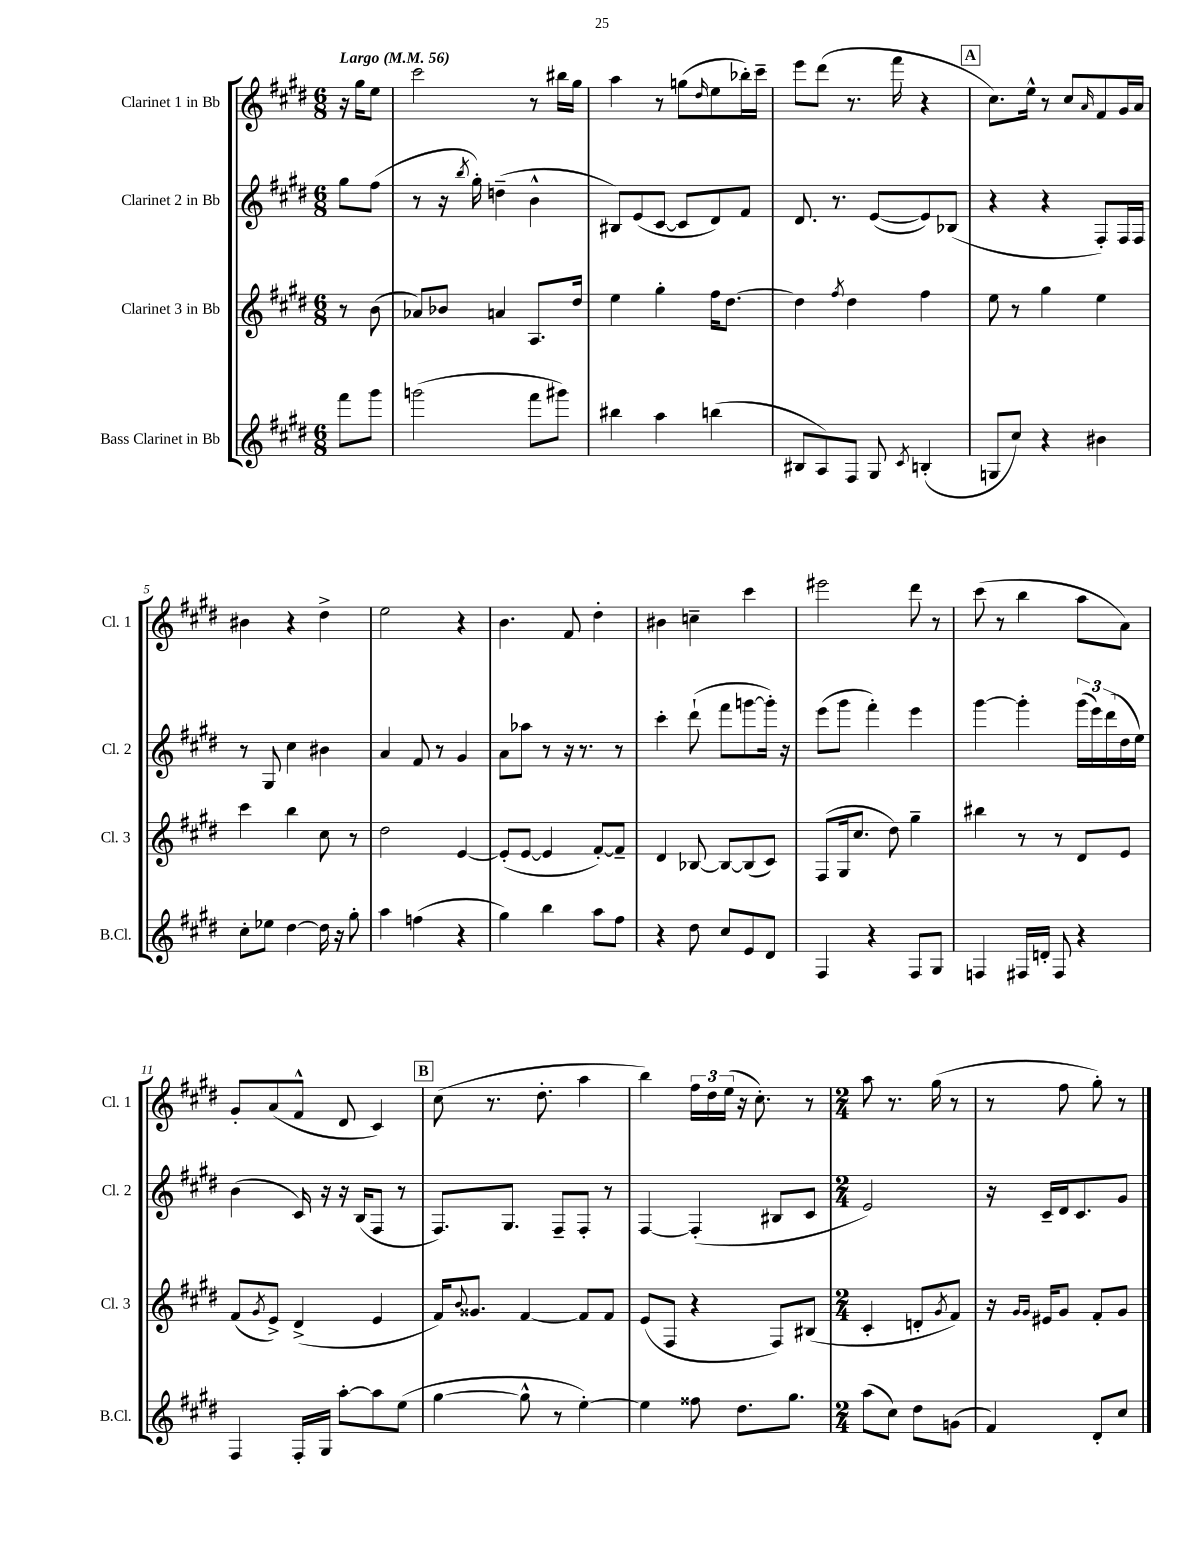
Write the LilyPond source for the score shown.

<<
\new StaffGroup <<
\new Staff = "s0" \with { instrumentName = "Clarinet 1 in Bb" shortInstrumentName = "Cl. 1" } {
    \clef treble \key e \major \numericTimeSignature \time 6/8 \partial 4 \tempo "Largo" 4 = 56
    r16 gis''16 e''8 |
    cis'''2 r8 bis''16 gis''16 |
    a''4 r8 g''8( \grace { dis''16 } e''8 bes''16-.) cis'''16-- |
    e'''8 dis'''8( r8. fis'''16 r4 |
    \mark \markup { \box "A" } cis''8.) e''16-^ r8 cis''8 \grace { a'16 } fis'8 gis'16 a'16 |
    bis'4 r4 dis''4-> |
    e''2 r4 |
    b'4. fis'8 dis''4-. |
    bis'4 c''4-- cis'''4 |
    eis'''2 dis'''8 r8 |
    cis'''8( r8 b''4 a''8 a'8) |
    gis'8-. a'8( fis'8-^ dis'8 cis'4) |
    \mark \markup { \box "B" } cis''8( r8. dis''8.-. a''4 |
    b''4) \tuplet 3/2 { fis''16 dis''16 e''16( } r16 cis''8.-.) r8 |
    \numericTimeSignature \time 2/4 a''8 r8. gis''16( r8 |
    r8 fis''8 gis''8-.) r8 \bar "|." |
}
\new Staff = "s1" \with { instrumentName = "Clarinet 2 in Bb" shortInstrumentName = "Cl. 2" } {
    \clef treble \key e \major \numericTimeSignature \time 6/8 \partial 4
    gis''8 fis''8( |
    r8 r16 \acciaccatura { b''8 } gis''16-.) d''4--( b'4-^ |
    bis8) e'8( cis'8~ cis'8 dis'8) fis'8 |
    dis'8. r8. e'8~( e'8) bes8( |
    \mark \markup { \box "A" } r4 r4 fis8-.) fis16 fis16 |
    r8 gis8 cis''4 bis'4 |
    a'4 fis'8 r8 gis'4 |
    a'8 aes''8 r8 r16 r8. r8 |
    cis'''4-. dis'''8-!( fis'''8 g'''8~ g'''16-.) r16 |
    e'''8( gis'''8 fis'''4-.) e'''4 |
    gis'''4~ gis'''4-. \tuplet 3/2 { gis'''16( e'''16) dis'''16( } dis''16 e''16) |
    b'4( cis'16) r16 r16 b16( fis8 r8 |
    \mark \markup { \box "B" } fis8.) gis8. fis8-- fis8-. r8 |
    fis4~ fis4-.( bis8 cis'8 |
    \numericTimeSignature \time 2/4 e'2) |
    r16 cis'16-- dis'16 cis'8. gis'8 \bar "|." |
}
\new Staff = "s2" \with { instrumentName = "Clarinet 3 in Bb" shortInstrumentName = "Cl. 3" } {
    \clef treble \key e \major \numericTimeSignature \time 6/8 \partial 4
    r8 b'8( |
    aes'8) bes'8 a'4 a8. dis''16 |
    e''4 gis''4-. fis''16 dis''8.~ |
    dis''4 \acciaccatura { fis''8 } dis''4 fis''4 |
    \mark \markup { \box "A" } e''8 r8 gis''4 e''4 |
    cis'''4 b''4 cis''8 r8 |
    dis''2 e'4~ |
    e'8-.( e'8~ e'4 fis'8~-.) fis'8-- |
    dis'4 bes8~ bes8~ bes8( cis'8) |
    fis8( gis16 cis''8. dis''8) gis''4-- |
    bis''4 r8 r8 dis'8 e'8 |
    fis'8( \acciaccatura { gis'8 } e'8->) dis'4->( e'4 |
    \mark \markup { \box "B" } fis'16) \appoggiatura { b'8 } gisis'8. fis'4~ fis'8 fis'8 |
    e'8( fis8 r4 fis8) bis8( |
    \numericTimeSignature \time 2/4 cis'4-. d'8-. \acciaccatura { gis'8 } fis'8) |
    r16 \grace { gis'16 gis'16 } eis'16 gis'8 fis'8-. gis'8 \bar "|." |
}
\new Staff = "s3" \with { instrumentName = "Bass Clarinet in Bb" shortInstrumentName = "B.Cl." } {
    \clef treble \key e \major \numericTimeSignature \time 6/8 \partial 4
    fis'''8 gis'''8 |
    g'''2( fis'''8 gis'''8) |
    bis''4 a''4 b''4( |
    bis8 a8) fis8 gis8 \acciaccatura { cis'8 } b4-.( |
    \mark \markup { \box "A" } g8 cis''8) r4 bis'4 |
    cis''8-. ees''8 dis''4~ dis''16 r16 gis''8-. |
    a''4 f''4( r4 |
    gis''4) b''4 a''8 fis''8 |
    r4 dis''8 cis''8 e'8 dis'8 |
    fis4 r4 fis8 gis8 |
    f4 fis16 d'16-. fis8 r4 |
    fis4 fis16-. gis16 a''8~-. a''8 e''8( |
    \mark \markup { \box "B" } gis''4~ gis''8-^ r8 e''4~-.) |
    e''4 fisis''8 dis''8. gis''8. |
    \numericTimeSignature \time 2/4 a''8( cis''8) dis''8 g'8( |
    fis'4) dis'8-. cis''8 \bar "|." |
}
>>
>>
